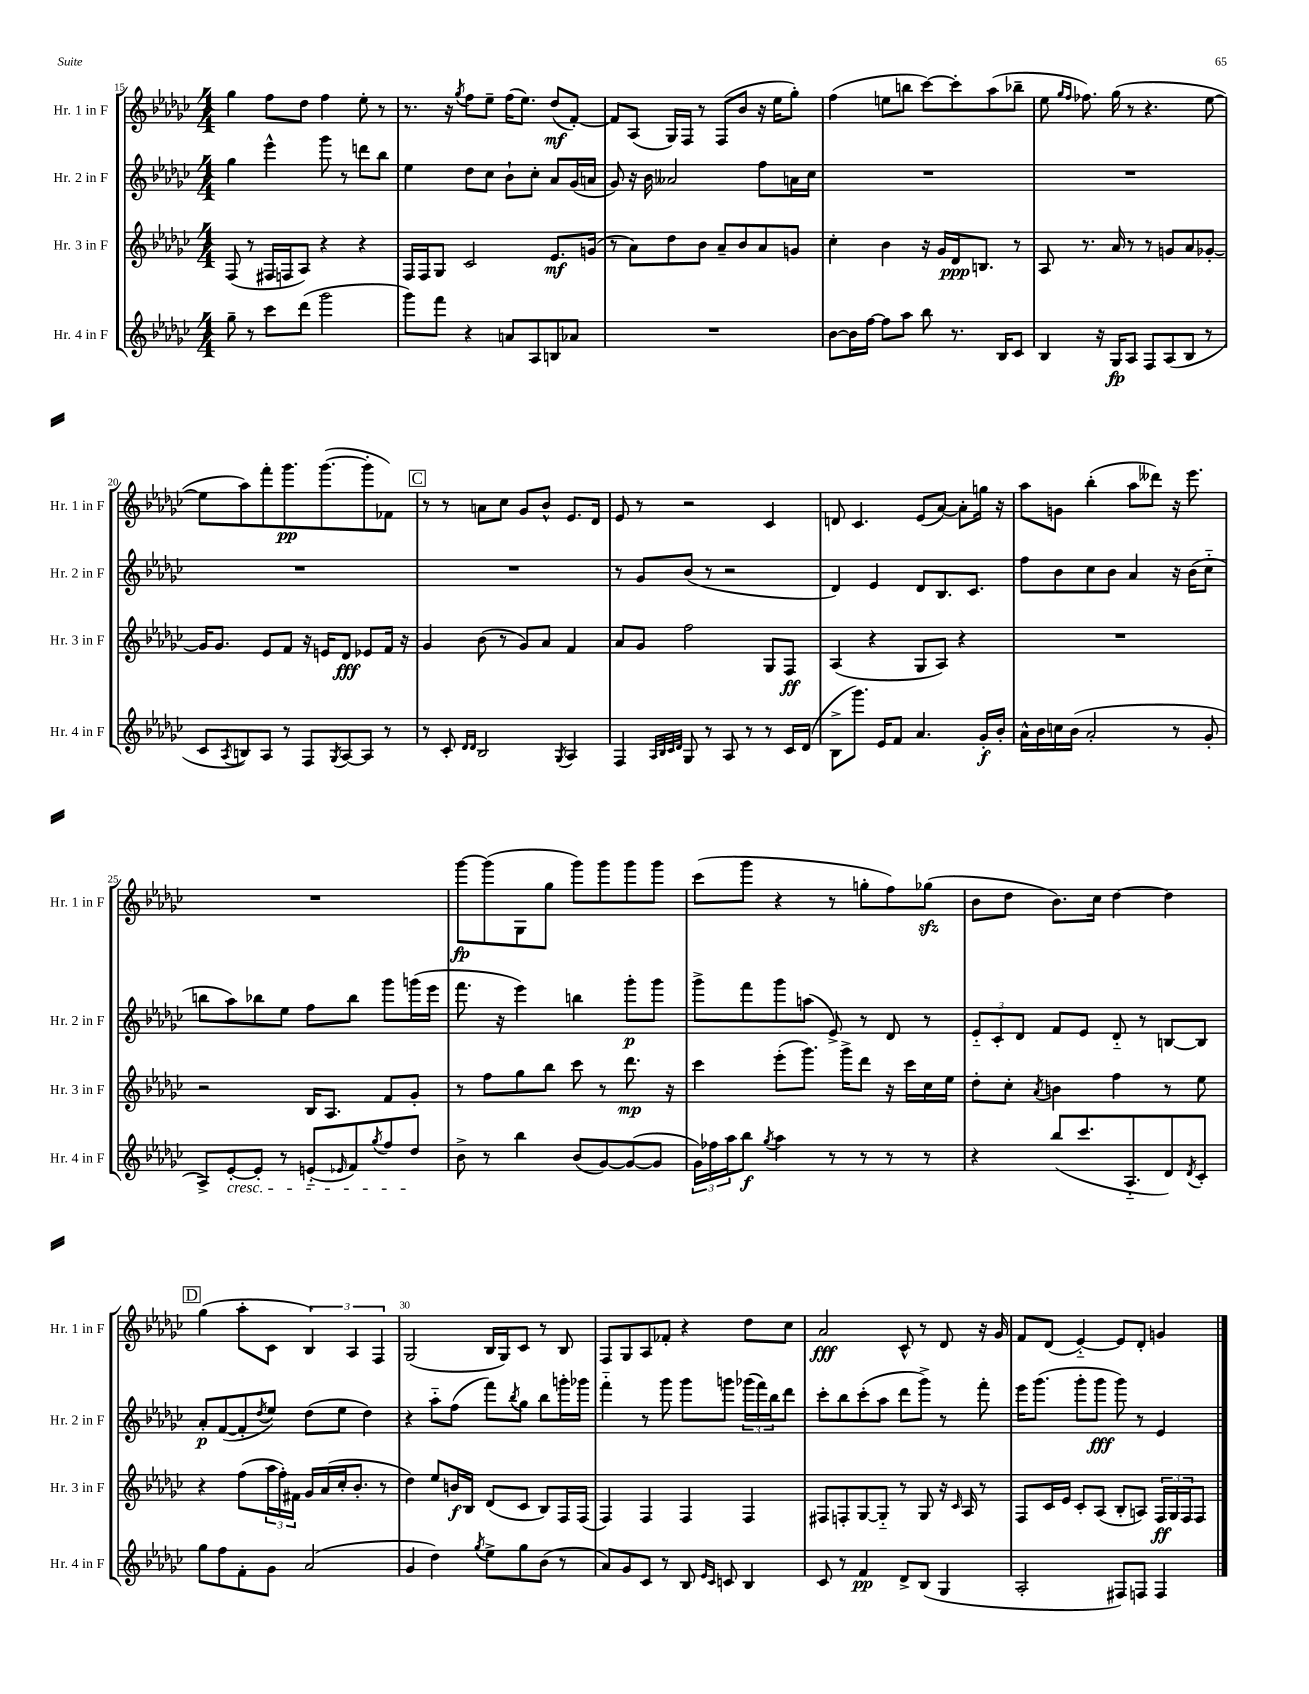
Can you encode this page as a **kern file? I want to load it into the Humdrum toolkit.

**kern	**dynam	**kern	**dynam	**kern	**dynam	**kern	**dynam
*part4	*part4	*part3	*part3	*part2	*part2	*part1	*part1
*staff4	*staff4	*staff3	*staff3	*staff2	*staff2	*staff1	*staff1
*I"Hr. 4 in F	*	*I"Hr. 3 in F	*	*I"Hr. 2 in F	*	*I"Hr. 1 in F	*
*I'Hr. 4 in F	*	*I'Hr. 3 in F	*	*I'Hr. 2 in F	*	*I'Hr. 1 in F	*
*clefG2	*	*clefG2	*	*clefG2	*	*clefG2	*
*k[b-e-a-d-g-c-]	*	*k[b-e-a-d-g-c-]	*	*k[b-e-a-d-g-c-]	*	*k[b-e-a-d-g-c-]	*
*M4/4	*	*M4/4	*	*M4/4	*	*M4/4	*
=15	=15	=15	=15	=15	=15	=15	=15
8gg-~\	.	(8F/	.	4gg-\	.	4gg-\	.
8r	.	8r	.	.	.	.	.
8ccc-\L	.	16F#X/LL	.	4eee-^^\	.	8ff\L	.
.	.	16Fn/J	.	.	.	.	.
(8ddd-\J	.	8A-/J)	.	.	.	8dd-\J	.
2ggg-\	.	4r	.	8ggg-\	.	4ff\	.
.	.	.	.	8r	.	.	.
.	.	4r	.	8dddn\L	.	8ee-'\	.
.	.	.	.	8bb-\J	.	8r	.
=16	=16	=16	=16	=16	=16	=16	=16
8ggg-\L)	.	16F/LL	.	4ee-\	.	8.r	.
.	.	16F/J	.	.	.	.	.
8fff\J	.	8G-/J	.	.	.	.	.
.	.	.	.	.	.	16r	.
.	.	.	.	.	.	8qgg-/	.
4r	.	2c-/	.	8dd-\L	.	8ff\L	.
.	.	.	.	8cc-\J	.	8ee-~\J	.
8an/L	.	.	.	8b-`\L	.	(16ff\KL	.
.	.	.	.	.	.	8.ee-\J)	.
8A-/	.	.	.	8cc-'\J	.	.	.
8Bn/	.	8.e-/L	mf	8a-/L	.	(8dd-/L	mf
8a-X/J	.	.	.	(16g-/L	.	[8f'/J)	.
.	.	(16gn/Jk	.	16an/JJ	.	.	.
=17	=17	=17	=17	=17	=17	=17	=17
1r	.	8r	.	8g-/)	.	8f/L]	.
.	.	8a-\L)	.	16r	.	(8A-/J	.
.	.	.	.	16b-\	.	.	.
.	.	8dd-\	.	2a--X/	.	16G-/LL)	.
.	.	.	.	.	.	16F/JJ	.
.	.	8b-\J	.	.	.	8r	.
.	.	8a-~/L	.	.	.	(8F/L	.
.	.	8b-/	.	.	.	8b-/J	.
.	.	8a-/	.	8ff\L	.	16r	.
.	.	.	.	.	.	16ee-\KL	.
.	.	8gn/J	.	16an\L	.	8gg-'\J)	.
.	.	.	.	16cc-\JJ	.	.	.
=18	=18	=18	=18	=18	=18	=18	=18
[8b-\L	.	4cc-'\	.	1r	.	(4ff\	.
16b-\L]	.	.	.	.	.	.	.
[16ff\JJ	.	.	.	.	.	.	.
8ff\L]	.	4b-\	.	.	.	8een\L	.
8aa-\J	.	.	.	.	.	8bbn\J	.
8bb-\	.	16r	.	.	.	[8ccc-\L)	.
.	.	16g-/LL	.	.	.	.	.
8.r	.	16d-/J	ppp	.	.	8ccc-'\]	.
.	.	8.Bn/J	.	.	.	.	.
.	.	.	.	.	.	(8aa-\	.
16B-/KL	.	.	.	.	.	.	.
8c-/J	.	8r	.	.	.	8bb-X~\J	.
=19	=19	=19	=19	=19	=19	=19	=19
4B-/	.	8A-/	.	1r	.	8ee-\	.
.	.	.	.	.	.	16qqgg-/LL	.
.	.	.	.	.	.	16qqff/JJ	.
.	.	8.r	.	.	.	8.ff-X\)	.
16r	.	.	.	.	.	.	.
16G-/KL	fp	16a-/	.	.	.	(16gg-\	.
8A-/J	.	8r	.	.	.	8r	.
8F/L	.	8r	.	.	.	4.r	.
(8A-/	.	8gn/L	.	.	.	.	.
8B-/J	.	8a-/	.	.	.	.	.
8r	.	[8g-X'/J	.	.	.	[8ee-\	.
!!LO:LB:g=z
=20	=20	=20	=20	=20	=20	=20	=20
8c-/L	.	16g-/KL]	.	1r	.	8ee-\L]	.
.	.	8.g-/J	.	.	.	.	.
8qA-/	.	.	.	.	.	.	.
8Bn/)	.	.	.	.	.	8aa-\)	.
8A-/J	.	8e-/L	.	.	.	8fff'\	.
8r	.	8f/J	.	.	.	8.ggg-\	pp
8F/L	.	16r	.	.	.	.	.
.	.	16en/KL	.	.	.	([8.ggg-\	.
8qG-/	.	.	.	.	.	.	.
[8A-/	.	8d-/J	fff	.	.	.	.
8A-/J]	.	8e-X/L	.	.	.	8ggg-'\]	.
8r	.	16f/Jk	.	.	.	8f-X\J)	.
.	.	16r	.	.	.	.	.
!!LO:REH:place=s1:t=C
=21	=21	=21	=21	=21	=21	=21	=21
8r	.	4g-/	.	1r	.	8r	.
8c-'/	.	.	.	.	.	8r	.
16qqd-/LL	.	.	.	.	.	.	.
16qqd-/JJ	.	.	.	.	.	.	.
2B-/	.	(8b-\	.	.	.	8an\L	.
.	.	8r	.	.	.	8cc-\J	.
.	.	8g-/L)	.	.	.	8g-/L	.
.	.	8a-/J	.	.	.	8b-^^/J	.
8qG-/	.	.	.	.	.	.	.
4A-/	.	4f/	.	.	.	8.e-/L	.
.	.	.	.	.	.	16d-/Jk	.
=22	=22	=22	=22	=22	=22	=22	=22
4F/	.	8a-/L	.	8r	.	8e-/	.
.	.	8g-/J	.	8g-/L	.	8r	.
32qqA-/LLL	.	.	.	.	.	.	.
32qqB-/	.	.	.	.	.	.	.
32qqc-/	.	.	.	.	.	.	.
32qqd-/JJJ	.	.	.	.	.	.	.
8G-/	.	2ff\	.	(8b-/J	.	2r	.
8r	.	.	.	8r	.	.	.
8A-/	.	.	.	2r	.	.	.
8r	.	.	.	.	.	.	.
8r	.	8G-/L	.	.	.	4c-/	.
16c-/LL	.	8F/J	ff	.	.	.	.
(16d-/JJ	.	.	.	.	.	.	.
=23	=23	=23	=23	=23	=23	=23	=23
8B-^\L	.	(4A-/	.	4d-/)	.	8dn/	.
8.ggg-\J)	.	.	.	.	.	4.c-/	.
.	.	4r	.	4e-/	.	.	.
16e-/KL	.	.	.	.	.	.	.
8f/J	.	.	.	.	.	.	.
4.a-/	.	8G-/L	.	8d-/L	.	(8e-/L	.
.	.	8A-/J)	.	8.B-/	.	[8a-/J)	.
.	.	4r	.	.	.	8a-'\L]	.
.	.	.	.	8.c-/J	.	.	.
16g-'/LL	f	.	.	.	.	16ggn\Jk	.
16b-'/JJ	.	.	.	.	.	16r	.
=24	=24	=24	=24	=24	=24	=24	=24
16a-^^\LL	.	1r	.	8ff\L	.	8aa-\L	.
16b-\	.	.	.	.	.	.	.
16ccn\	.	.	.	8b-\	.	8gn\J	.
(16b-\JJ	.	.	.	.	.	.	.
2a-'/	.	.	.	8cc-\	.	(4bb-'\	.
.	.	.	.	8b-\J	.	.	.
.	.	.	.	4a-/	.	8aa-\L	.
.	.	.	.	.	.	8ddd--X\J)	.
8r	.	.	.	16r	.	16r	.
.	.	.	.	(16b-\KL	.	8.eee-\	.
8g-'/	.	.	.	8cc-\J	.	.	.
!!LO:LB:g=z
=25	=25	=25	=25	=25	=25	=25	=25
8A-^/L)	.	2r	.	8bbn\L	.	1r	.
!LO:TX:b:i:t=cresc.	!	!	!	!	!	!	!
[8e-'/	.	.	.	8aa-\)	.	.	.
8e-'/J]	.	.	.	8bb-X\	.	.	.
8r	.	.	.	8ee-\J	.	.	.
(8en/L	.	16B-/KL	.	8ff\L	.	.	.
.	.	8.A-/J	.	.	.	.	.
16qqe-X/	.	.	.	.	.	.	.
8f/)	.	.	.	8bb-\J	.	.	.
8qgg-/	.	.	.	.	.	.	.
8ff/	.	8f/L	.	8ggg-\L	.	.	.
8dd-/J	.	8g-'/J	.	(16gggn\L	.	.	.
.	.	.	.	16eee-\JJ	.	.	.
=26	=26	=26	=26	=26	=26	=26	=26
8b-^\	.	8r	.	8.fff\	.	[8ggg-\L	fp
8r	.	8ff\L	.	.	.	(8ggg-\]	.
.	.	.	.	16r	.	.	.
4bb-\	.	8gg-\	.	4eee-\)	.	8G-\	.
.	.	8bb-\J	.	.	.	8gg-\J	.
(8b-/L	.	8ccc-\	.	4bbn\	.	8ggg-\L)	.
[8g-/)	.	8r	.	.	.	8ggg-\	.
(8g-/_	.	8.ddd-\	mp	8ggg-'\L	p	8ggg-\	.
8g-/J]	.	.	.	8ggg-\J	.	8ggg-\J	.
.	.	16r	.	.	.	.	.
=27	=27	=27	=27	=27	=27	=27	=27
24g-\LL)	.	4ccc-\	.	8ggg-^\L	.	(8ccc-\L	.
24ff-X\	.	.	.	.	.	.	.
24aa-\J	.	.	.	.	.	.	.
8bb-\J	f	.	.	8fff\	.	8ggg-\J	.
8qgg-/	.	.	.	.	.	.	.
4aa-\	.	(8eee-'\L	.	8ggg-\	.	4r	.
.	.	8.ggg-\J)	.	(8aan\J	.	.	.
8r	.	.	.	8e-^/)	.	8r	.
.	.	16ggg-^\KL	.	.	.	.	.
8r	.	8ddd-\J	.	8r	.	8ggn'\L	.
8r	.	16r	.	8d-/	.	8ff\)	.
.	.	16ccc-\LL	.	.	.	.	.
8r	.	16cc-\	.	8r	.	(8gg-Xzz\J	.
.	.	16ee-\JJ	.	.	.	.	.
=28	=28	=28	=28	=28	=28	=28	=28
4r	.	8dd-'\L	.	12e-/L	.	8b-\L	.
.	.	.	.	12c-'/	.	.	.
.	.	8cc-'\J	.	.	.	8dd-\J	.
.	.	.	.	12d-/J	.	.	.
.	.	8qa-/	.	.	.	.	.
(8bb-/L	.	4bn\	.	8f/L	.	8.b-\L)	.
8.ccc-/	.	.	.	8e-/J	.	.	.
.	.	.	.	.	.	16cc-\Jk	.
.	.	4ff\	.	8d-/	.	[4dd-\	.
8.A-/	.	.	.	.	.	.	.
.	.	.	.	8r	.	.	.
8d-/)	.	8r	.	[8Bn/L	.	4dd-\]	.
8qd-/	.	.	.	.	.	.	.
8c-'/J	.	8ee-\	.	8B/J]	.	.	.
!!LO:LB:g=z
!!LO:REH:place=s1:t=D
=29	=29	=29	=29	=29	=29	=29	=29
8gg-\L	.	4r	.	8a-'/L	p	(4gg-\	.
8ff\	.	.	.	([8f/	.	.	.
8f'\	.	(8ff\L	.	8f'/]	.	8aa-'\L	.
.	.	.	.	8qdd-/	.	.	.
8g-\J	.	24aa-\L	.	8ee-/J)	.	8c-\J	.
.	.	24ff'\)	.	.	.	.	.
.	.	24f#X\JJ	.	.	.	.	.
(2a-/	.	16g-/LL	.	(8dd-\L	.	6B-/)	.
.	.	(16a-/	.	.	.	.	.
.	.	16cc-'/J	.	8ee-\J	.	.	.
.	.	.	.	.	.	6A-/	.
.	.	8.b-'/J	.	.	.	.	.
.	.	.	.	4dd-\)	.	.	.
.	.	.	.	.	.	6F/	.
.	.	8r	.	.	.	.	.
=30	=30	=30	=30	=30	=30	=30	=30
4g-/	.	4dd-\)	.	4r	.	(2G-/	.
4dd-\)	.	8ee-/L	.	8aa-\L	.	.	.
.	.	16bn/L	f	(8ff\J	.	.	.
.	.	16B-/JJ	.	.	.	.	.
8qgg-/	.	.	.	.	.	.	.
8ee-^\L	.	(8d-/L	.	8fff\L)	.	16B-/LL	.
.	.	.	.	.	.	16G-/J)	.
.	.	.	.	8qbb-/	.	.	.
8gg-\	.	8c-/J	.	8gg-\J	.	8c-/J	.
(8b-\J	.	8B-/L)	.	8bb-\L	.	8r	.
8r	.	16F/L	.	16gggn'\L	.	8B-/	.
.	.	(16F/JJ	.	16ggg-X\JJ	.	.	.
=31	=31	=31	=31	=31	=31	=31	=31
8a-/L)	.	4F/)	.	4fff\	.	8F/L	.
8g-/	.	.	.	.	.	8G-/	.
8c-/J	.	4F/	.	8r	.	8A-/	.
8r	.	.	.	8ggg-\	.	8f-X'/J	.
8B-/	.	4F/	.	8ggg-\L	.	4r	.
16qqe-/LL	.	.	.	.	.	.	.
16qqc-/JJ	.	.	.	.	.	.	.
8cn/	.	.	.	8gggn\J	.	.	.
4B-/	.	4F/	.	(24ggg-X\LL	.	8dd-\L	.
.	.	.	.	24fff\)	.	.	.
.	.	.	.	24bb-\J	.	.	.
.	.	.	.	8ddd-\J	.	8cc-\J	.
=32	=32	=32	=32	=32	=32	=32	=32
8c-/	.	8F#X/L	.	8ccc-'\L	.	2a-/	fff
8r	.	8Fn'/	.	8bb-\	.	.	.
4f/	pp	[8G-/	.	(8ccc-'\	.	.	.
.	.	8G-/J]	.	8aa-\J	.	.	.
8d-^/L	.	8r	.	8ddd-\L	.	8c-^^/	.
(8B-/J	.	8G-/	.	8ggg-^\J)	.	8r	.
4G-/	.	16r	.	8r	.	8d-/	.
.	.	16qqc-/	.	.	.	.	.
.	.	16A-/	.	.	.	.	.
.	.	8r	.	8fff'\	.	16r	.
.	.	.	.	.	.	16g-/	.
=33	=33	=33	=33	=33	=33	=33	=33
2A-'/	.	8F/L	.	16eee-\KL	.	8f/L	.
.	.	.	.	(8.ggg-\J	.	.	.
.	.	16c-/L	.	.	.	(8d-/J	.
.	.	16e-/JJ	.	.	.	.	.
.	.	8c-'/L	.	8ggg-'\L	.	[4e-/)	.
.	.	(8A-/J	.	8ggg-\J	fff	.	.
8F#X/L)	.	8B-'/L	.	8ggg-\)	.	8e-/L]	.
8Fn/J	.	8An/J)	.	8r	.	8d-'/J	.
4F/	.	24F/LL	ff	4e-/	.	4gn/	.
.	.	24G-/	.	.	.	.	.
.	.	24F/J	.	.	.	.	.
.	.	8F/J	.	.	.	.	.
==	==	==	==	==	==	==	==
*-	*-	*-	*-	*-	*-	*-	*-
